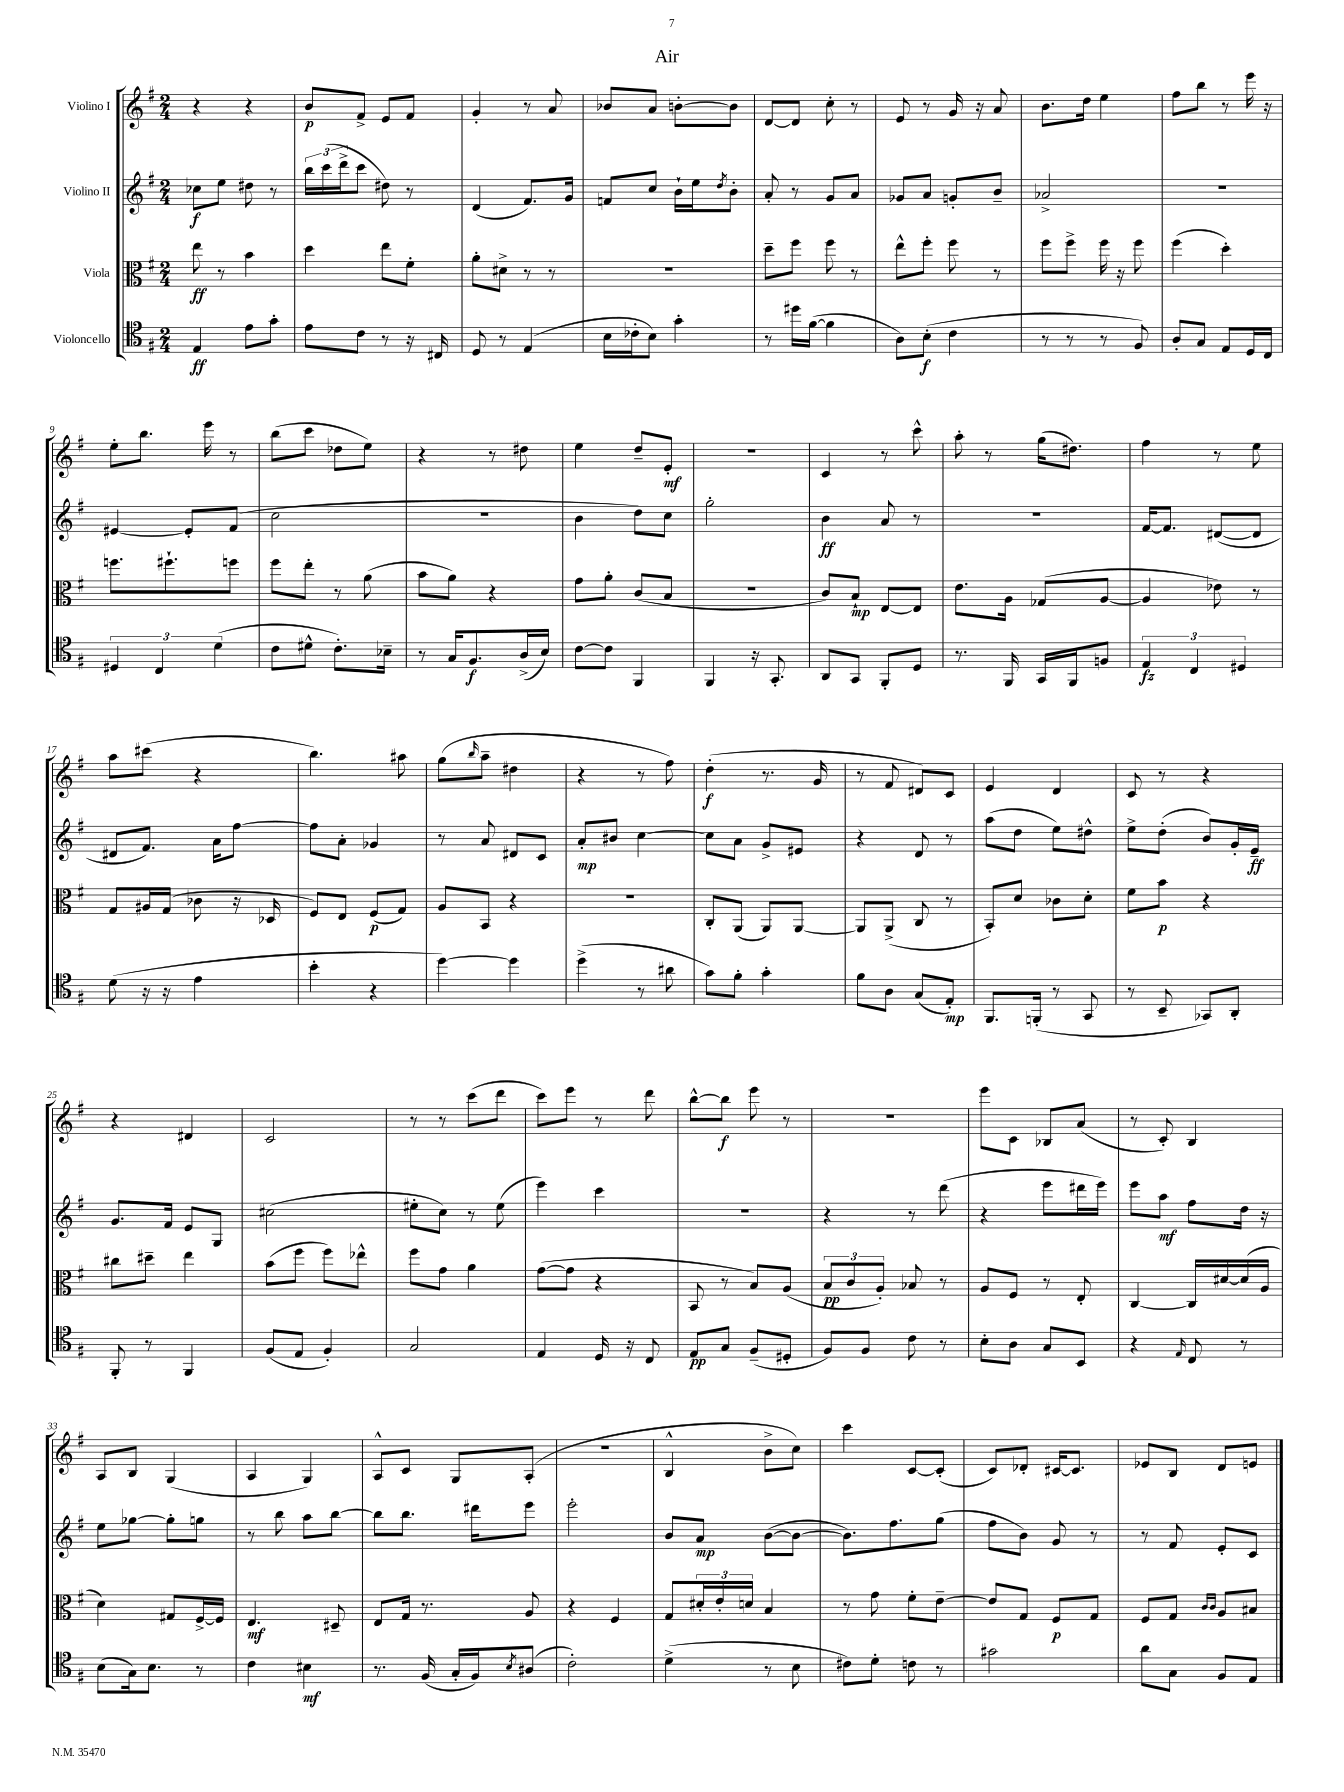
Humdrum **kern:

**kern	**dynam	**kern	**dynam	**kern	**dynam	**kern	**dynam
*part4	*part4	*part3	*part3	*part2	*part2	*part1	*part1
*staff4	*staff4	*staff3	*staff3	*staff2	*staff2	*staff1	*staff1
*I"Violoncello	*	*I"Viola	*	*I"Violino II	*	*I"Violino I	*
*clefC4	*	*clefC3	*	*clefG2	*	*clefG2	*
*k[f#]	*	*k[f#]	*	*k[f#]	*	*k[f#]	*
*M2/4	*	*M2/4	*	*M2/4	*	*M2/4	*
=1	=1	=1	=1	=1	=1	=1	=1
4E/	ff	8ee\	ff	8cc-X\L	f	4r	.
.	.	8r	.	8ee\J	.	.	.
8e\L	.	4b\	.	8dd#X\	.	4r	.
8g'\J	.	.	.	8r	.	.	.
=2	=2	=2	=2	=2	=2	=2	=2
8e\L	.	4dd\	.	24bb\LL	.	8b/L	p
.	.	.	.	(24ccc\	.	.	.
.	.	.	.	24ddd^\J	.	.	.
8c\J	.	.	.	8ccc\J	.	8f#^/J	.
8r	.	8ee\L	.	8dd#X\)	.	8e/L	.
16r	.	8f#'\J	.	8r	.	8f#/J	.
16C#X/	.	.	.	.	.	.	.
=3	=3	=3	=3	=3	=3	=3	=3
8D/	.	8a'\L	.	(4d/	.	4g'/	.
8r	.	8d#X^\J	.	.	.	.	.
(4E/	.	8r	.	8.f#/L)	.	8r	.
.	.	8r	.	.	.	8a/	.
.	.	.	.	16g/Jk	.	.	.
=4	=4	=4	=4	=4	=4	=4	=4
16B\LL	.	2r	.	8fn/L	.	8b-X/L	.
16c-X'\J	.	.	.	.	.	.	.
8B\J)	.	.	.	8cc/J	.	8a/J	.
4g'\	.	.	.	16b`\LL	.	[8bn'\L	.
.	.	.	.	16ee\J	.	.	.
.	.	.	.	8qdd/	.	.	.
.	.	.	.	8b'\J	.	8b\J]	.
=5	=5	=5	=5	=5	=5	=5	=5
8r	.	8dd~\L	.	8a'/	.	[8d/L	.
16dd#X\LL	.	8ff#\J	.	8r	.	8d/J]	.
([16f#\JJ	.	.	.	.	.	.	.
4f#\]	.	8ff#\	.	8g/L	.	8cc'\	.
.	.	8r	.	8a/J	.	8r	.
=6	=6	=6	=6	=6	=6	=6	=6
8A\L)	.	8ee^^\L	.	8g-X/L	.	8e/	.
(8B'\J	f	8ff#'\J	.	8a/J	.	8r	.
4c\	.	8ff#\	.	8gn'/L	.	16g/	.
.	.	.	.	.	.	16r	.
.	.	8r	.	8b~/J	.	8a/	.
=7	=7	=7	=7	=7	=7	=7	=7
8r	.	8ff#\L	.	2a-X^/	.	8.b\L	.
8r	.	8ff#^\J	.	.	.	.	.
.	.	.	.	.	.	16dd\Jk	.
8r	.	16ff#\	.	.	.	4ee\	.
.	.	16r	.	.	.	.	.
8F#/)	.	8ff#\	.	.	.	.	.
=8	=8	=8	=8	=8	=8	=8	=8
8A'/L	.	(4ff#\	.	2r	.	8ff#\L	.
8G/J	.	.	.	.	.	8bb\J	.
8E/L	.	4dd'\)	.	.	.	8r	.
16D/L	.	.	.	.	.	16eee\	.
16C/JJ	.	.	.	.	.	16r	.
!!LO:LB:g=z
=9	=9	=9	=9	=9	=9	=9	=9
6D#X/	.	8.ffn\L	.	[4e#X/	.	8ee'\L	.
.	.	.	.	.	.	8.bb\J	.
6C/	.	.	.	.	.	.	.
.	.	8.ff#X`\	.	.	.	.	.
.	.	.	.	8e#'/L]	.	.	.
.	.	.	.	.	.	16eee\	.
(6d\	.	.	.	.	.	.	.
.	.	8ffn\J	.	(8f#/J	.	8r	.
=10	=10	=10	=10	=10	=10	=10	=10
8c\L	.	8ff#\L	.	2cc\	.	(8bb\L	.
8d#X^^\J	.	8ee'\J	.	.	.	8ccc\J	.
8.c'\L)	.	8r	.	.	.	8dd-X\L	.
.	.	(8a\	.	.	.	8ee\J)	.
16B-X~\Jk	.	.	.	.	.	.	.
=11	=11	=11	=11	=11	=11	=11	=11
8r	.	8b\L	.	2r	.	4r	.
16G/KL	.	8a\J)	.	.	.	.	.
8.F#/	f	.	.	.	.	.	.
.	.	4r	.	.	.	8r	.
(16A^/L	.	.	.	.	.	8dd#X\	.
16B/JJ)	.	.	.	.	.	.	.
=12	=12	=12	=12	=12	=12	=12	=12
[8c\L	.	8g\L	.	4b\	.	4ee\	.
8c\J]	.	8a'\J	.	.	.	.	.
4FF#/	.	(8c/L	.	8dd\L)	.	8dd~/L	.
.	.	8B/J	.	8cc\J	.	8e'/J	mf
=13	=13	=13	=13	=13	=13	=13	=13
4FF#/	.	2r	.	2gg'\	.	2r	.
16r	.	.	.	.	.	.	.
8.GG'/	.	.	.	.	.	.	.
=14	=14	=14	=14	=14	=14	=14	=14
8AA/L	.	8c/L)	.	4b\	ff	4c/	.
8GG/J	.	8B`/J	mp	.	.	.	.
8FF#'/L	.	[8E/L	.	8a/	.	8r	.
8D/J	.	8E/J]	.	8r	.	8ccc^^\	.
=15	=15	=15	=15	=15	=15	=15	=15
8.r	.	8.e\L	.	2r	.	8aa'\	.
.	.	.	.	.	.	8r	.
16FF#/	.	16A\Jk	.	.	.	.	.
16GG/LL	.	(8G-X/L	.	.	.	(16gg\KL	.
16FF#/J	.	.	.	.	.	8.dd#X\J)	.
8Fn/J	.	[8A/J	.	.	.	.	.
=16	=16	=16	=16	=16	=16	=16	=16
6E/	fz	4A/]	.	[16f#/KL	.	4ff#\	.
.	.	.	.	8.f#/J]	.	.	.
6C/	.	.	.	.	.	.	.
.	.	8e-X\)	.	([8d#X/L	.	8r	.
6D#X/	.	.	.	.	.	.	.
.	.	8r	.	8d#/J]	.	8ee\	.
!!LO:LB:g=z
=17	=17	=17	=17	=17	=17	=17	=17
(8d\	.	8G/L	.	8d#X/L	.	8aa\L	.
16r	.	16A#X/L	.	8.f#/J)	.	(8ccc#X\J	.
16r	.	(16G/JJ	.	.	.	.	.
4e\	.	8c-X\	.	.	.	4r	.
.	.	.	.	16a\KL	.	.	.
.	.	16r	.	[8ff#\J	.	.	.
.	.	16D-X/	.	.	.	.	.
=18	=18	=18	=18	=18	=18	=18	=18
4b'\	.	8F#/L)	.	8ff#\L]	.	4.bb\)	.
.	.	8E/J	.	8a'\J	.	.	.
4r	.	(8F#/L	p	4g-X/	.	.	.
.	.	8G/J)	.	.	.	8aa#X\	.
=19	=19	=19	=19	=19	=19	=19	=19
[4dd\)	.	8A/L	.	8r	.	(8gg\L	.
.	.	.	.	.	.	16qqbb/	.
.	.	8BB/J	.	8a/	.	8aa~\J	.
4dd\]	.	4r	.	8d#X/L	.	4dd#X\	.
.	.	.	.	8c/J	.	.	.
=20	=20	=20	=20	=20	=20	=20	=20
(4dd^\	.	2r	.	8a'/L	mp	4r	.
.	.	.	.	8b#X/J	.	.	.
8r	.	.	.	[4cc\	.	8r	.
8a#X\	.	.	.	.	.	8ff#\)	.
=21	=21	=21	=21	=21	=21	=21	=21
8g\L)	.	8C'/L	.	8cc\L]	.	(4dd'\	f
8f#'\J	.	(8AA/J	.	8a\J	.	.	.
4g'\	.	8AA/L)	.	8g^/L	.	8.r	.
.	.	[8AA/J	.	8e#X/J	.	.	.
.	.	.	.	.	.	16g/	.
=22	=22	=22	=22	=22	=22	=22	=22
8f#\L	.	8AA/L]	.	4r	.	8r	.
8A\J	.	(8AA^/J	.	.	.	8f#/	.
(8G/L	.	8C/	.	8d/	.	8d#X/L)	.
8E'/J)	mp	8r	.	8r	.	8c/J	.
=23	=23	=23	=23	=23	=23	=23	=23
8.FF#/L	.	8BB'/L)	.	(8aa\L	.	4e/	.
.	.	8d/J	.	8dd\J	.	.	.
(16FFn'/Jk	.	.	.	.	.	.	.
8r	.	8c-X\L	.	8ee\L)	.	4d/	.
8GG/	.	8d'\J	.	8dd#X^^\J	.	.	.
=24	=24	=24	=24	=24	=24	=24	=24
8r	.	8f#\L	.	8ee^\L	.	8c/	.
8BB~/	.	8b\J	p	(8dd'\J	.	8r	.
8GG-X/L)	.	4r	.	8b/L)	.	4r	.
8AA'/J	.	.	.	16g'/L	.	.	.
.	.	.	.	16e~/JJ	ff	.	.
!!LO:LB:g=z
=25	=25	=25	=25	=25	=25	=25	=25
8FF#'/	.	8cc#X\L	.	8.g/L	.	4r	.
8r	.	8dd#X~\J	.	.	.	.	.
.	.	.	.	16f#/Jk	.	.	.
4FF#/	.	4ee\	.	8e/L	.	4d#X/	.
.	.	.	.	8G/J	.	.	.
=26	=26	=26	=26	=26	=26	=26	=26
(8F#/L	.	(8b\L	.	(2cc#X\	.	2c/	.
8E/J	.	8ff#\J	.	.	.	.	.
4F#'/)	.	8ff#\L)	.	.	.	.	.
.	.	8ee-X^^\J	.	.	.	.	.
=27	=27	=27	=27	=27	=27	=27	=27
2G/	.	8ff#\L	.	8ee#X'\L	.	8r	.
.	.	8g\J	.	8cc\J)	.	8r	.
.	.	4a\	.	8r	.	(8ccc\L	.
.	.	.	.	(8ee#\	.	8ddd\J	.
=28	=28	=28	=28	=28	=28	=28	=28
4E/	.	([8g\L	.	4eee\)	.	8ccc\L)	.
.	.	8g\J]	.	.	.	8eee\J	.
16D/	.	4r	.	4ccc\	.	8r	.
16r	.	.	.	.	.	.	.
8C/	.	.	.	.	.	8ddd\	.
=29	=29	=29	=29	=29	=29	=29	=29
8E/L	pp	8BB/	.	2r	.	[8bb^^\L	.
8G/J	.	8r	.	.	.	8bb\J]	f
(8F#~/L	.	8B/L)	.	.	.	8eee\	.
8D#X'/J	.	(8A/J	.	.	.	8r	.
=30	=30	=30	=30	=30	=30	=30	=30
8F#/L)	.	12B/L	pp	4r	.	2r	.
.	.	12c/	.	.	.	.	.
8F#/J	.	.	.	.	.	.	.
.	.	12A'/J)	.	.	.	.	.
8c\	.	8B-X/	.	8r	.	.	.
8r	.	8r	.	(8ddd\	.	.	.
=31	=31	=31	=31	=31	=31	=31	=31
8B'\L	.	8A/L	.	4r	.	8eee\L	.
8A\J	.	8F#/J	.	.	.	8c\J	.
8G/L	.	8r	.	8eee\L	.	8B-X/L	.
8BB/J	.	8E'/	.	16ddd#X\L	.	(8a/J	.
.	.	.	.	16eee\JJ)	.	.	.
=32	=32	=32	=32	=32	=32	=32	=32
4r	.	[4C/	.	8eee\L	.	8r	.
.	.	.	.	8aa\J	mf	8c'/)	.
16qqE/	.	.	.	.	.	.	.
8C/	.	16C/LL]	.	8ff#\L	.	4B/	.
.	.	[16d#X/	.	.	.	.	.
8r	.	(16d#/]	.	16dd\Jk	.	.	.
.	.	16A/JJ	.	16r	.	.	.
!!LO:LB:g=z
=33	=33	=33	=33	=33	=33	=33	=33
(8B\L	.	4d\)	.	8ee\L	.	8A/L	.
16G\k)	.	.	.	[8gg-X\J	.	8B/J	.
8.B\J	.	.	.	.	.	.	.
.	.	8G#X/L	.	8gg-'\L]	.	(4G/	.
8r	.	[16F#^/L	.	8ggn\J	.	.	.
.	.	16F#/JJ]	.	.	.	.	.
=34	=34	=34	=34	=34	=34	=34	=34
4c\	.	4.E/	mf	8r	.	4A/	.
.	.	.	.	8bb\	.	.	.
4B#X\	mf	.	.	8aa\L	.	4G/)	.
.	.	8D#X~/	.	[8bb\J	.	.	.
=35	=35	=35	=35	=35	=35	=35	=35
8.r	.	8E/L	.	8bb\L]	.	8A^^/L	.
.	.	16G/Jk	.	8.bb\J	.	8c/J	.
(16F#/	.	8.r	.	.	.	.	.
16G'/LL	.	.	.	.	.	8G/L	.
16F#/J)	.	.	.	16ddd#X\KL	.	.	.
8qB/	.	.	.	.	.	.	.
(8A#X/J	.	8A/	.	8eee\J	.	(8A'/J	.
=36	=36	=36	=36	=36	=36	=36	=36
2c'\)	.	4r	.	2eee'\	.	2r	.
.	.	4F#/	.	.	.	.	.
=37	=37	=37	=37	=37	=37	=37	=37
(4d^\	.	8G/L	.	8b/L	.	4B^^/	.
.	.	24d#X'/L	.	8a/J	mp	.	.
.	.	24e'/	.	.	.	.	.
.	.	24dn/JJ	.	.	.	.	.
8r	.	4B/	.	([8b\L	.	8b^\L	.
8B\	.	.	.	8b\J_	.	8cc\J)	.
=38	=38	=38	=38	=38	=38	=38	=38
8c#X\L)	.	8r	.	8.b\L])	.	4ccc\	.
8d'\J	.	8g\	.	.	.	.	.
.	.	.	.	8.ff#\	.	.	.
8cn\	.	8f#'\L	.	.	.	[8c/L	.
8r	.	[8e~\J	.	(8gg\J	.	(8c'/J]	.
=39	=39	=39	=39	=39	=39	=39	=39
2g#X\	.	8e/L]	.	8ff#\L	.	8c/L)	.
.	.	8G/J	.	8b\J)	.	8d-X'/J	.
.	.	8F#/L	p	8g/	.	[16c#X/KL	.
.	.	.	.	.	.	8.c#/J]	.
.	.	8G/J	.	8r	.	.	.
=40	=40	=40	=40	=40	=40	=40	=40
8a\L	.	8F#/L	.	8r	.	8e-X/L	.
8G\J	.	8G/J	.	8f#/	.	8B/J	.
.	.	16qqc/LL	.	.	.	.	.
.	.	16qqc/JJ	.	.	.	.	.
8F#/L	.	8A/L	.	8e'/L	.	8d/L	.
8E/J	.	8B#X/J	.	8c/J	.	8en/J	.
==	==	==	==	==	==	==	==
*-	*-	*-	*-	*-	*-	*-	*-
